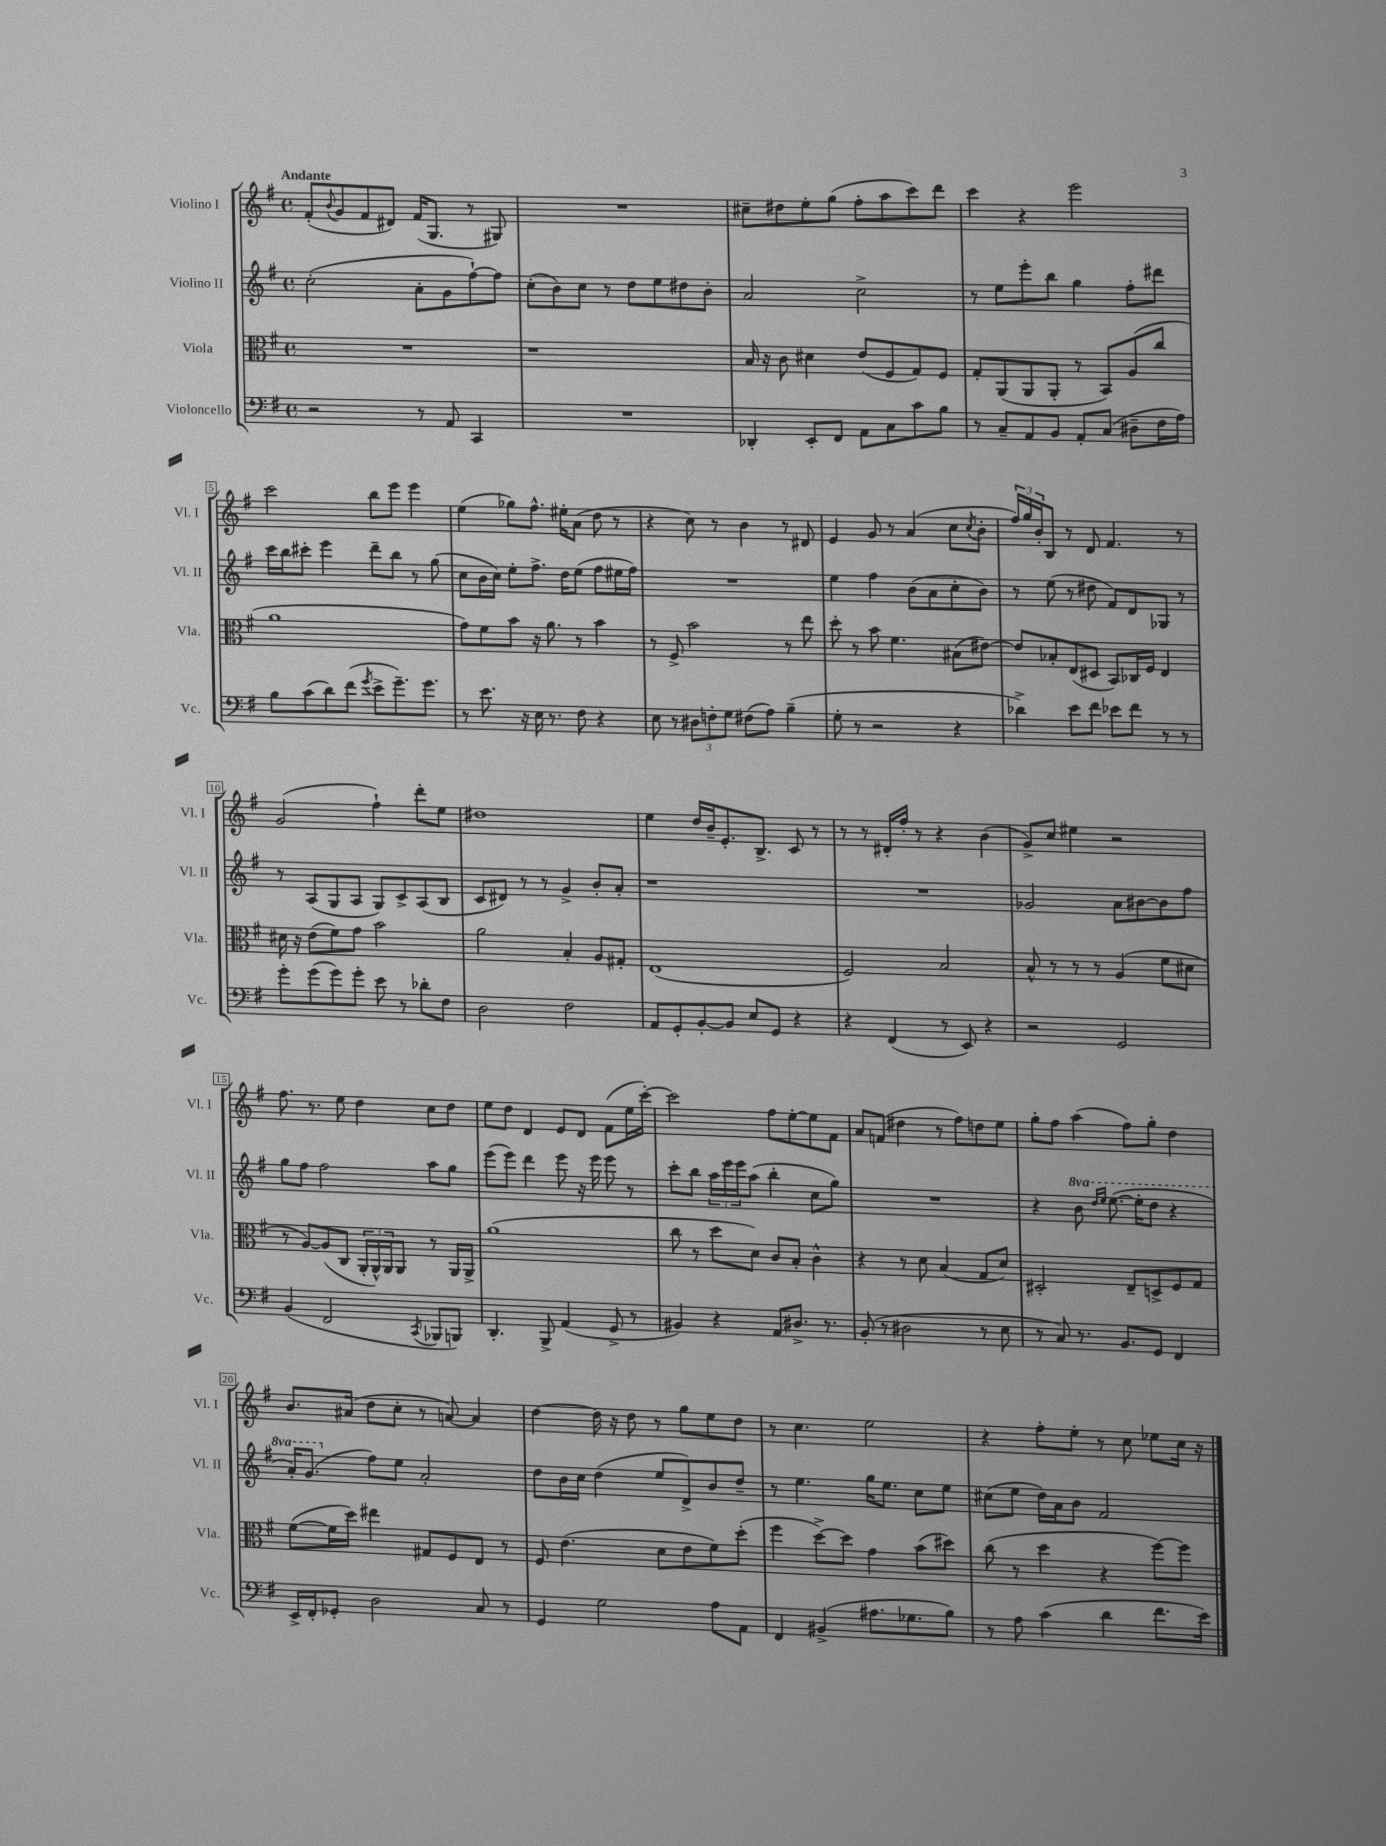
<<
\new StaffGroup <<
\new Staff = "s0" \with { instrumentName = "Violino I" shortInstrumentName = "Vl. I" } {
    \clef treble \key g \major \defaultTimeSignature \time 4/4 \tempo "Andante"
    fis'8-.( \appoggiatura { b'8 } g'8 fis'8 dis'8) fis'16( g8. r8 gis8) |
    R1 |
    cis''8-- dis''8 e''8-. g''8( fis''8-. a''8 c'''8) d'''8 |
    c'''4 r4 e'''2 |
    c'''2 b''8 e'''8 e'''4 |
    e''4( ges''8) fis''8.-^ eis''16-. a'8( d''8 r8 |
    r4 c''8) r8 b'4 r8 dis'8 |
    e'4 g'8 r8 a'4( c''8 \acciaccatura { c''8 } b'8-. |
    \tuplet 3/2 { fis''16) g''16 b'16-. } b8 r8 d'8 fis'4. r8 |
    g'2( fis''4-!) d'''8-. e''8 |
    dis''1 |
    e''4 d''16 b'16-- e'8.-. b8.-> c'8 r8 |
    r8 r8 dis'16-. fis''16-. r8 r4 b'4( |
    g'8->) c''8 eis''4 r2 |
    fis''8. r8. e''8 d''4 c''8 d''8 |
    e''8 d''8 d'4 e'8 d'8 fis'8( e''16 c'''16~-.) |
    c'''2 fis''8 e''8~-. e''8 fis'8 |
    a'8 f'8( dis''4 r8 fis''8) d''8 e''8 |
    g''8-. fis''8 a''4( fis''8) g''8-. d''4 |
    b'8. ais'16( d''8 c''8-. r8 a'8~) a'4 |
    d''4~ d''16 r16 d''8 r8 g''8 e''8 d''8 |
    r8 c''4. e''2 |
    r4 fis''8-. e''8-. r8 c''8 ees''8 c''16 r16 \bar "|." |
}
\new Staff = "s1" \with { instrumentName = "Violino II" shortInstrumentName = "Vl. II" } {
    \clef treble \key g \major \defaultTimeSignature \time 4/4 \set Staff.ottavationMarkups = #ottavation-simple-ordinals
    c''2-.( a'8-. g'8 fis''8~-!) fis''8 |
    c''8-.( b'8) c''8 r8 d''8 e''8 dis''8 b'8-. |
    a'2 c''2-> |
    r8 e''8 e'''8-. b''8 g''4 fis''8-. dis'''8 |
    c'''16 b''16 cis'''8-. e'''4 d'''8-- b''8 r8 g''8( |
    c''8 b'16 c''16) e''8-. fis''8.-> d''16 e''8( fis''8 eis''16 fis''16) |
    R1 |
    e''4 fis''4 b'8( a'8 c''8-. b'8) |
    r8 e''8( r8 dis''8 fis'8) d'8 ges8 r8 |
    r8 a8( g8 a8 g8) c'8-> a8( b8 |
    c'8 dis'8) r8 r8 g'4-> b'8-. a'8-. |
    r1 |
    R1 |
    ges'2 a'8 bis'8~ bis'8 fis''8 |
    g''8 fis''8 fis''2 a''8 g''8 |
    e'''8( e'''8) d'''4 e'''8 r16 e'''16 e'''8 r8 |
    c'''8-. b''8 \tuplet 3/2 { a''16 e'''16 e'''16 } a''8( b''4-. c''8 g''8) |
    R1 |
    r4 \ottava #1 b''8 \grace { d'''16 e'''16 } e'''8.~( e'''16-. d'''8 r4 |
    a''16-.) g''8.( \ottava #0 fis''8) e''8 a'2-. |
    d''8 b'16 c''16 d''4( e''8 d'8->) b'8 d''8-- |
    r8 e''4. g''16 e''8. c''8 e''8 |
    cis''8( e''8 d''16) a'16 b'8 fis'2 \bar "|." |
}
\new Staff = "s2" \with { instrumentName = "Viola" shortInstrumentName = "Vla." } {
    \clef alto \key g \major \defaultTimeSignature \time 4/4
    R1 |
    r1 |
    b16 r16 c'8 dis'4 e'8( fis8 g8) fis8 |
    g8-. a,8( a,8 a,8-. r8 b,8) a8( c''8 |
    a'1 |
    g'8) fis'8 b'8 r16 a'8. r8 b'4 |
    r8 fis8-> b'2 r8 e''8 |
    d''8-. r8 b'8 fis'4. bis8( eis'8~) |
    eis'8 bes8-. e8( dis8 b,8) ces16 fis16 e4 |
    dis'16 r16 e'8( fis'8) g'8 b'2 |
    a'2 b4-. a8 gis8-. |
    e1( |
    fis2) b2 |
    b8-^ r8 r8 r8 a4( fis'8 dis'8 |
    r8 a8~) a8( c8 \tuplet 3/2 { a,16-. a,16-^) a,16 } a,8 r8 a,16 a,16-> |
    a'1( |
    c''8 r8 d''8 d'8) c'8 b8-. c'4-^ |
    r4 r8 d'8 b4( g8 d'8) |
    dis2-. e8-- d8-> fis8 g8 |
    fis'8~( fis'16 d''16) eis''4 gis8 fis8 e8 r8 |
    fis8 e'4.( d'8 e'8 fis'8) d''8-.( |
    fis''4 d''8~->) d''8 g'4 b'8( dis''8) |
    c''8( r8 d''4 r4 fis''8~) fis''8 \bar "|." |
}
\new Staff = "s3" \with { instrumentName = "Violoncello" shortInstrumentName = "Vc." } {
    \clef bass \key g \major \defaultTimeSignature \time 4/4
    r2 r8 a,8 c,4 |
    R1 |
    des,4-. e,8-. fis,8 a,8 c8 c'8 b8 |
    r8 c8-- a,8 b,8 a,8-. c8( dis8-- fis16 a16) |
    b8 c'8( d'8) fis'8( \acciaccatura { g'8 } e'8-> g'8.--) g'8. |
    r8 e'8. r16 e16 r8. fis8 r4 |
    e8 r8 \tuplet 3/2 { dis8 f8-. g8 } fis8( a8) b4--( |
    g8-. r8 r2 r4 |
    des'4->) e'8 fis'8 ees'8 fis'8 r8 r8 |
    g'8-. g'8( g'8) g'8-. e'8 r8 des'8-. fis8 |
    d2 fis2 |
    a,8 g,8-. b,8~-. b,8 e8 g,8 r4 |
    r4 fis,4( r8 e,8) r4 |
    r2 g,2 |
    b,4( fis,2 \acciaccatura { c,8 } bes,,8 b,,8) |
    d,4.-. b,,8-> a,4( g,8-> r8 |
    bis,4) r4 a,8 dis8.-> r8. |
    b,8-.( r8 dis2 r8 e8 |
    r8 c8) r8. b,8. g,8 fis,4 |
    e,16-> fis,16-. ges,8-. d2 c8 r8 |
    g,4 g2 a8 a,8 |
    fis,4 bis,4->( ais8. ges8. b8) |
    r8 a8 c'4( d'4 fis'8. e'16) \bar "|." |
}
>>
>>
\layout { \context { \Score \override BarNumber.stencil = #(make-stencil-boxer 0.1 0.3 ly:text-interface::print) } }
